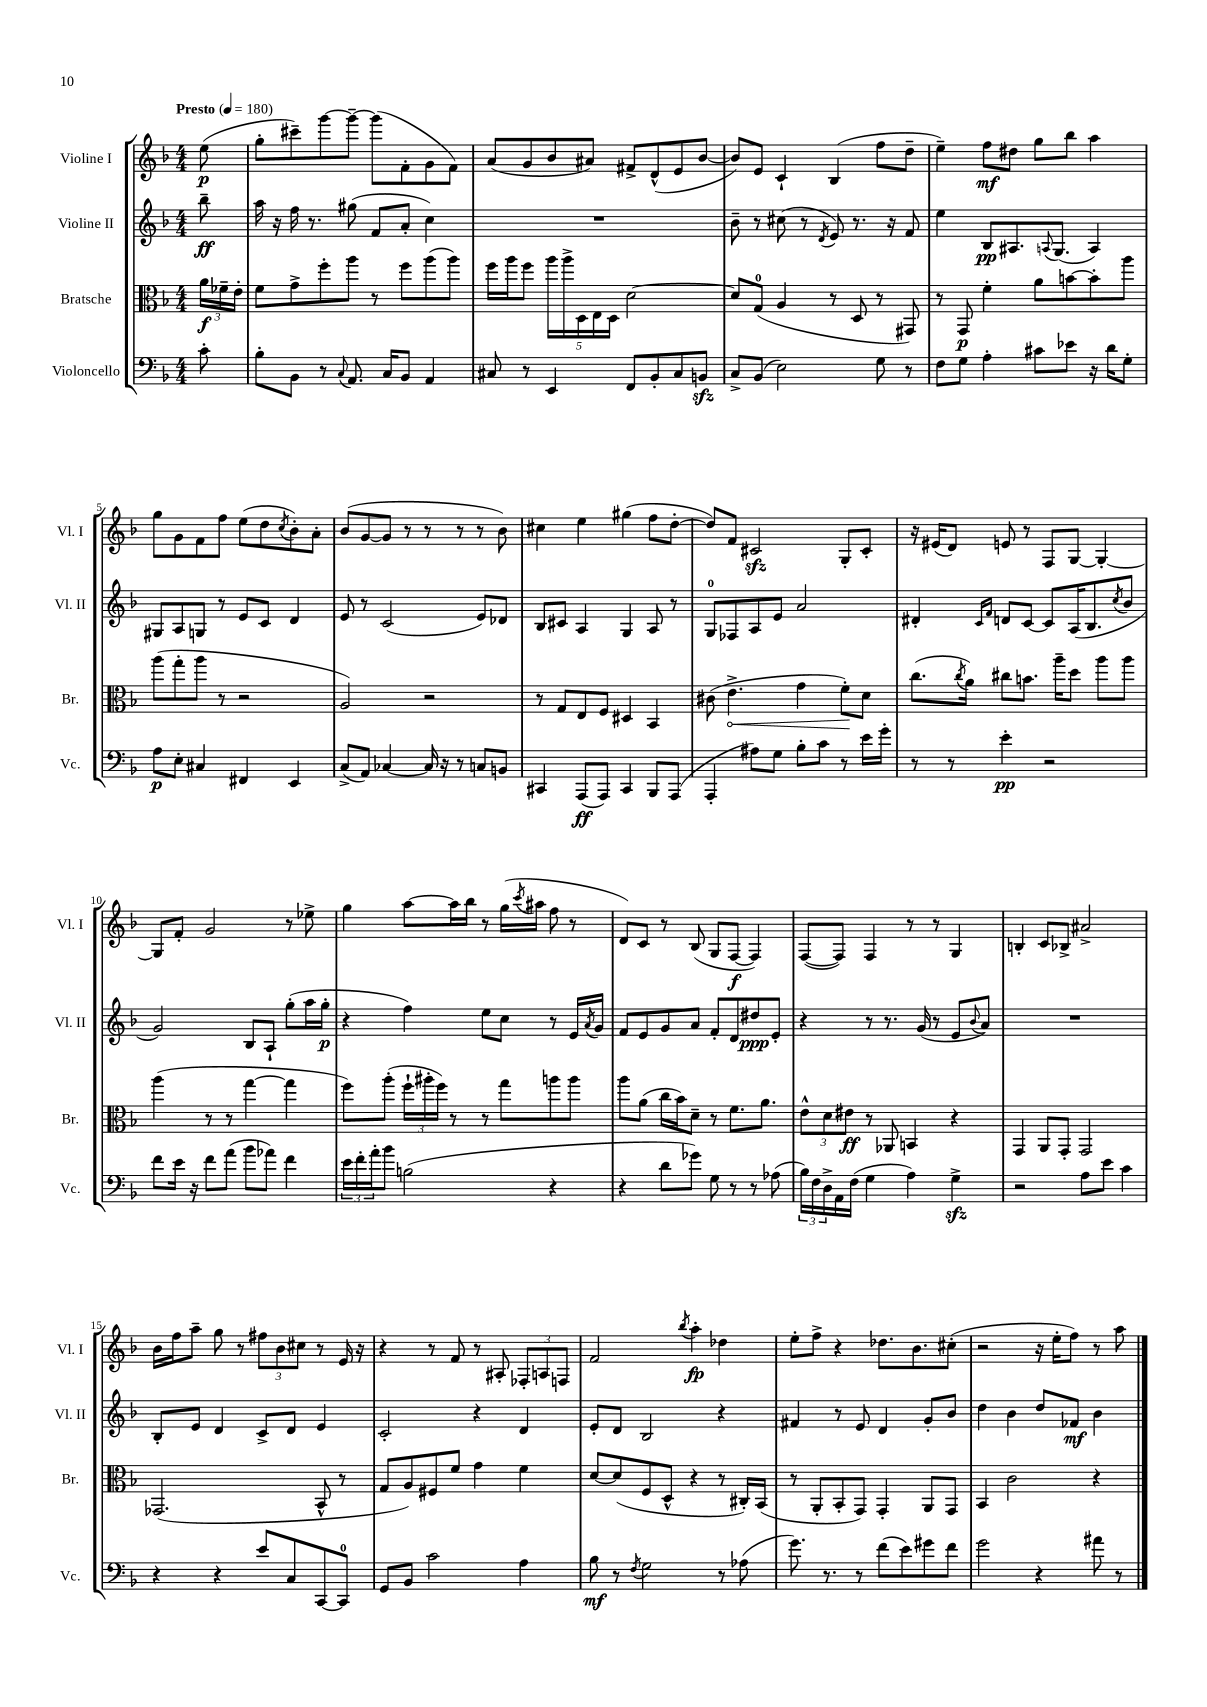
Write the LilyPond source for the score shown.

<<
\new StaffGroup <<
\new Staff = "s0" \with { instrumentName = "Violine I" shortInstrumentName = "Vl. I" } {
    \clef treble \key f \major \numericTimeSignature \time 4/4 \partial 8 \tempo "Presto" 4 = 180
    e''8\p( |
    g''8-. cis'''8--) g'''8~ g'''8~-- g'''8( f'8-. g'8 f'8) |
    a'8( g'8 bes'8 ais'8) fis'8-> d'8-^( e'8 bes'8~ |
    bes'8) e'8 c'4-! bes4( f''8 d''8-- |
    e''4--) f''8\mf dis''8 g''8 bes''8 a''4 |
    g''8 g'8 f'8 f''8 e''8( d''8 \acciaccatura { c''8 } bes'8-.) a'8-. |
    bes'8( g'8~ g'8 r8 r8 r8 r8 bes'8) |
    cis''4 e''4 gis''4( f''8 d''8~-. |
    d''8) f'8 cis'2\sfz g8-. cis'8-. |
    r16 eis'16( d'8) e'8 r8 f8 g8~ g4~-. |
    g8 f'8-. g'2 r8 ees''8-> |
    g''4 a''8~ a''16 bes''16 r8 g''16( \acciaccatura { c'''8 } ais''16 f''8 r8 |
    d'8) c'8 r8 bes8( g8 f8~\f f4) |
    f8~( f8) f4 r8 r8 g4 |
    b4-. c'8 bes8-> ais'2-> |
    bes'16 f''16 a''8-- g''8 r8 \tuplet 3/2 { fis''8 bes'8 cis''8 } r8 e'16 r16 |
    r4 r8 f'8 r8 ais8-. \tuplet 3/2 { fes8-. a8 f8 } |
    f'2 \acciaccatura { bes''8 } a''4-.\fp des''4 |
    e''8-. f''8-> r4 des''8. bes'8. cis''8-.( |
    r2 r16 e''16-. f''8) r8 a''8 \bar "|." |
}
\new Staff = "s1" \with { instrumentName = "Violine II" shortInstrumentName = "Vl. II" } {
    \clef treble \key f \major \numericTimeSignature \time 4/4 \partial 8
    bes''8--\ff |
    a''16 r16 f''16 r8. gis''8( f'8 a'8-. c''4) |
    R1 |
    bes'8-- r8 cis''8( r8 \acciaccatura { d'8 } e'8) r8. r16 f'8 |
    e''4 bes8\pp ais8. \appoggiatura { a8 } g8.( a4) |
    gis8 a8 g8 r8 e'8 c'8 d'4 |
    e'8 r8 c'2( e'8) des'8 |
    bes8 cis'8 a4 g4 a8 r8 |
    g8-0 fes8 a8 e'8 a'2 |
    dis'4-. \grace { c'16 f'16 } d'8 c'8~ c'8 a16( bes8. \acciaccatura { c''8 } bes'8 |
    g'2) bes8 a8-! g''8-.( a''16 g''16-.\p |
    r4 f''4) e''8 c''8 r8 e'16 \acciaccatura { a'8 } g'16 |
    f'8 e'8 g'8 a'8 f'8-. d'8 dis''8\ppp e'8-. |
    r4 r8 r8. g'16( r8 e'8 \appoggiatura { bes'8 } a'8) |
    R1 |
    bes8-. e'8 d'4 c'8-> d'8 e'4 |
    c'2-. r4 d'4 |
    e'8-. d'8 bes2 r4 |
    fis'4 r8 e'8 d'4 g'8-. bes'8 |
    d''4 bes'4 d''8 fes'8\mf bes'4 \bar "|." |
}
\new Staff = "s2" \with { instrumentName = "Bratsche" shortInstrumentName = "Br." } {
    \clef alto \key f \major \numericTimeSignature \time 4/4 \partial 8
    \tuplet 3/2 { a'16\f fes'16-- e'16-. } |
    f'8 g'8-> f''8-. a''8 r8 f''8 a''8( a''8) |
    f''16 a''16 f''8 \tuplet 5/4 { a''16 a''16-> d16 e16 d16 } d'2~ |
    d'8 g8-0( a4 r8 d8 r8 gis,8) |
    r8 g,8\p f'4-. a'8 b'8~ b'8-. a''8 |
    a''8( g''8-. a''8 r8 r2 |
    a2) r2 |
    r8 g8 e8 f8 dis4 bes,4 |
    cis'8( \once \override Hairpin.circled-tip = ##t e'4.->\< g'4 f'8-.\!) d'8 |
    c''8.( \acciaccatura { c''8 } a'16) cis''8 b'8. a''16-- d''8 a''8 a''8 |
    a''4( r8 r8 g''4~ g''4 |
    f''8) a''8-.( \tuplet 3/2 { f''16-! ais''16-. f''16) } r8 r8 g''8 a''8 a''8 |
    a''8 a'8( c''16 bes'16) d'8-- r8 f'8. a'8. |
    \tuplet 3/2 { e'8-^ d'8 eis'8\ff } r8 aes,8 b,4 r4 |
    g,4 a,8 g,8-. g,2 |
    ges,2.( bes,8-^ r8 |
    g8 a8) fis8 f'8 g'4 f'4 |
    d'8~ d'8( f8 d8-^ r4 r8 cis16-.) bes,16( |
    r8 a,8-. bes,8-. g,8) g,4-. a,8 g,8 |
    bes,4 c'2 r4 \bar "|." |
}
\new Staff = "s3" \with { instrumentName = "Violoncello" shortInstrumentName = "Vc." } {
    \clef bass \key f \major \numericTimeSignature \time 4/4 \partial 8
    c'8-. |
    bes8-. bes,8 r8 \appoggiatura { c8 } a,8. c16 bes,8 a,4 |
    cis8 r8 e,4 f,8 bes,8-. cis8 b,8\sfz |
    c8-> bes,8( e2) g8 r8 |
    f8 g8 a4-. cis'8 ees'8 r16 d'16 g8-. |
    a8\p e8-. cis4 fis,4 e,4 |
    c8->( a,8) ces4~ ces16 r16 r8 c8 b,8 |
    cis,4 a,,8\ff( a,,8) cis,4 bes,,8 a,,8( |
    a,,4-. ais8) g8 bes8-. c'8 r8 e'16 g'16-. |
    r8 r8 e'4-.\pp r2 |
    f'8 e'16 r16 f'8 a'8( bes'8 aes'8) f'4 |
    \tuplet 3/2 { e'16 f'16-. a'16-. } bes'8 b2( r4 |
    r4 d'8 ges'8) g8 r8 r8 aes8( |
    \tuplet 3/2 { bes16) f16 d16-> } a,16 f16( g4 a4) g4->\sfz |
    r2 a8 e'8 c'4 |
    r4 r4 e'8 c8 c,8~ c,8-0 |
    g,8 bes,8 c'2 a4 |
    bes8\mf r8 \acciaccatura { f8 } g2 r8 aes8( |
    g'8.) r8. r8 f'8( e'8) gis'8 f'8 |
    g'2 r4 ais'8 r8 \bar "|." |
}
>>
>>
